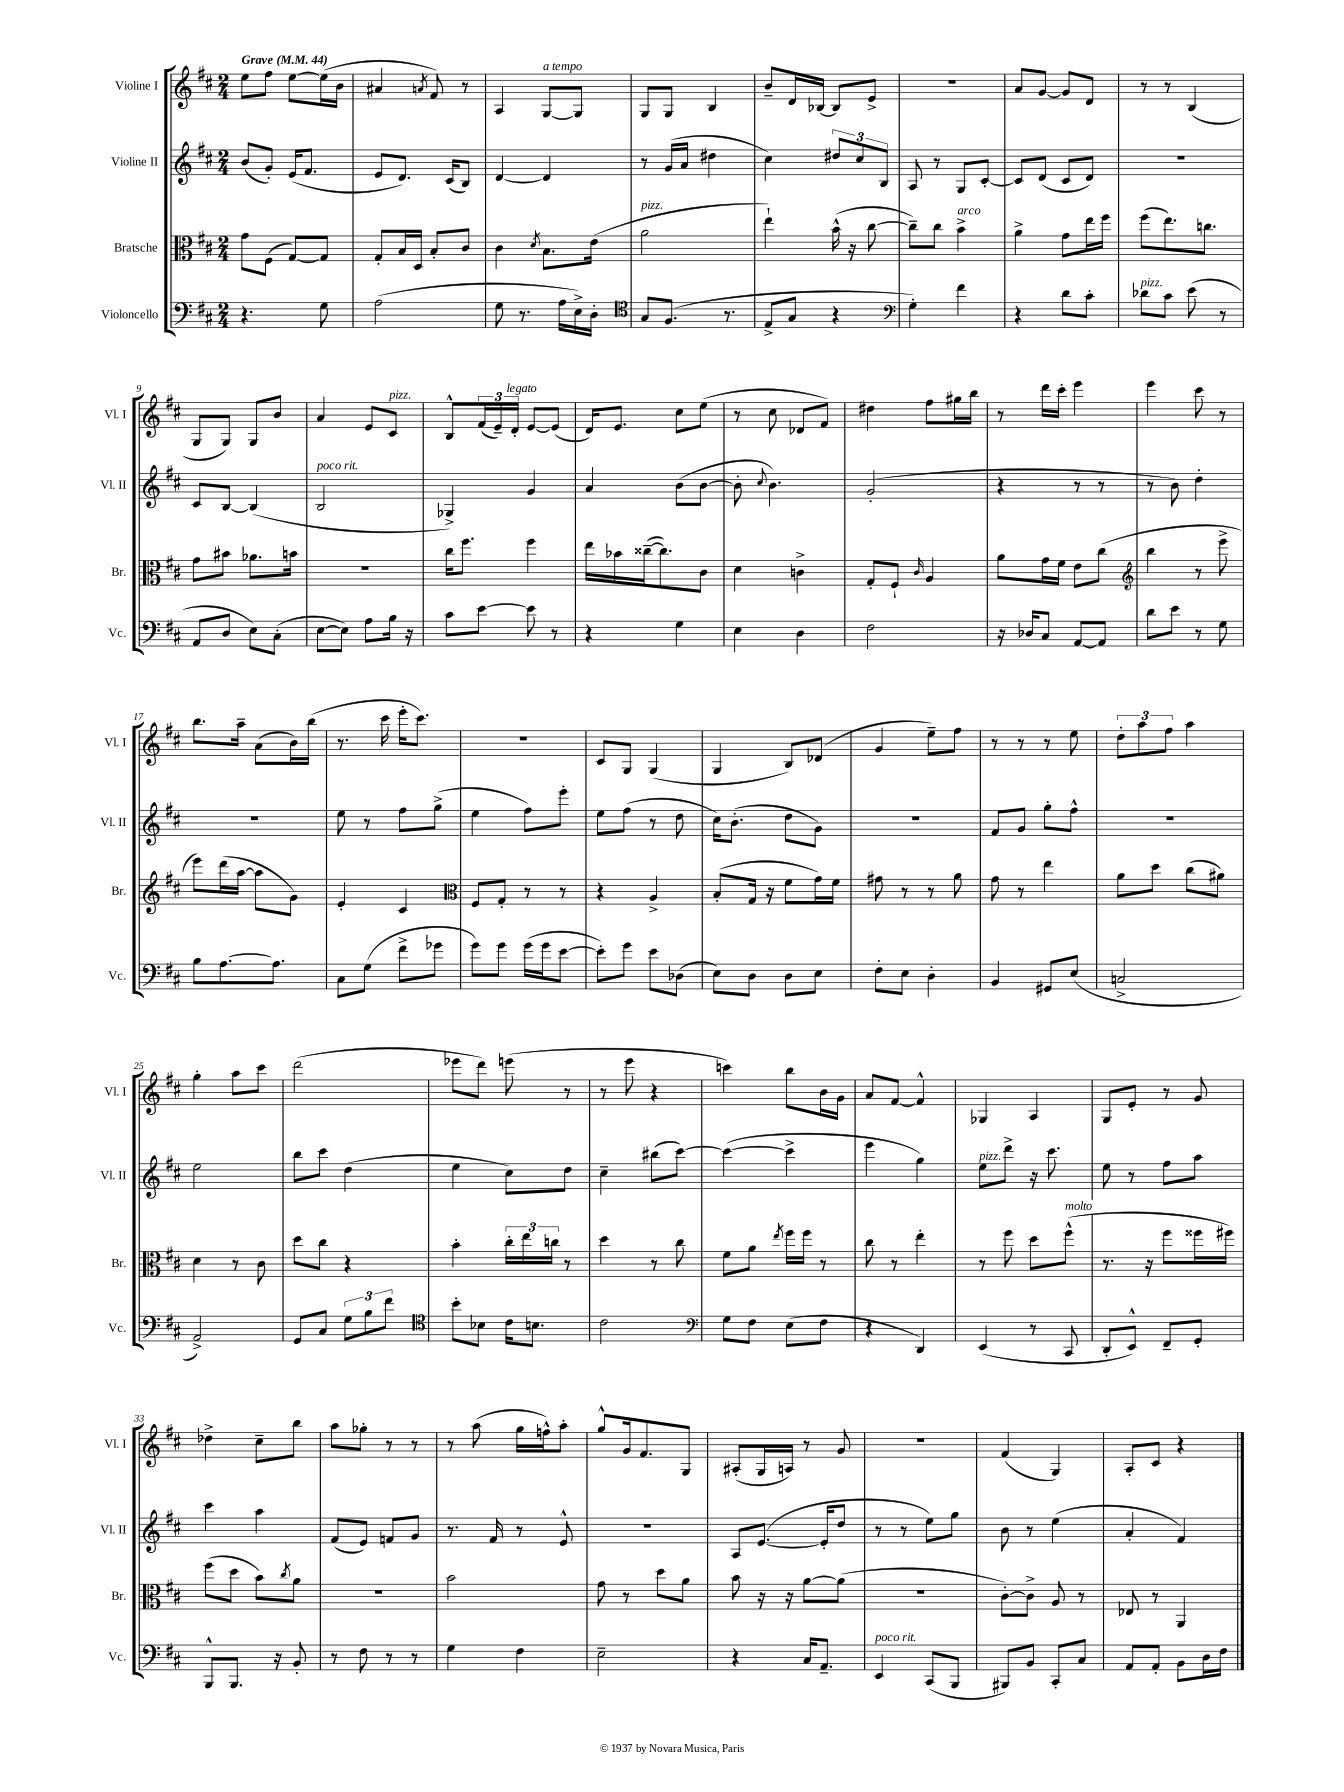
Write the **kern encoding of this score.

**kern	**kern	**kern	**kern
*staff4	*staff3	*staff2	*staff1
*clefF4	*clefC3	*clefG2	*clefG2
*k[f#c#]	*k[f#c#]	*k[f#c#]	*k[f#c#]
*M2/4	*M2/4	*M2/4	*M2/4
*MM44	*MM44	*MM44	*MM44
4.r	8g	(8b	8ee
.	(8F#	8g')	8ff#
.	[8G)	(16e	[8ee
.	.	8.f#	.
8G	8G]	.	(16ee]
.	.	.	16b
=	=	=	=
(2A	8G'	8e	4a#
.	16B	8.d)	.
.	16D	.	.
.	.	.	8qa
.	8B'	.	8f#)
.	.	(16c#	.
.	8c#	8B)	8r
=	=	=	=
8G	4c#	[4d	4A
8.r	.	.	.
.	8qd	.	.
.	8.B	4d]	[8G
16A	.	.	.
16E^)	.	.	8G]
16D'	(16e	.	.
=	=	=	=
*clefC4	*	*	*
8G	2a	8r	8G
(8.F#	.	(16g	8G
.	.	16a	.
.	.	4dd#	4B
8.r	.	.	.
=	=	=	=
8E^	4ee`)	4cc#)	8b~
8G	.	.	16d
.	.	.	[16B-
4r	(16b^^	12dd#	8B-]
.	16r	.	.
.	.	12cc#	.
.	[8cc#	.	8e^
.	.	12B	.
=	=	=	=
*clefF4	*	*	*
4G')	8cc#~])	8A	2r
.	8cc#	8r	.
4f#	4b^	8G	.
.	.	[8c#'	.
=	=	=	=
4r	4a^	8c#]	8a
.	.	(8d	[8g
8d	8g	8c#	8g]
8c#'	16ee	8d)	8d
.	16ff#	.	.
=	=	=	=
8d-	(8ff#	2r	8r
8c#	8.ee)	.	8r
(8e	.	.	(4B
.	8.cc	.	.
8r	.	.	.
=	=	=	=
8AA	8g	8c#	8G
8D	8b#	[8B	8G)
8E)	8.a-	(4B]	8G
(8C#'	.	.	8b
.	16b	.	.
=	=	=	=
[8E	2r	2B	4a
8E])	.	.	.
8A	.	.	8e
16B	.	.	8c#
16r	.	.	.
=	=	=	=
8c#	16cc#	4G-^)	8B^^
.	8.ff#	.	.
[8e	.	.	(24f#
.	.	.	24e~)
.	.	.	24d'
8e]	4ff#	4g	[8e
8r	.	.	(8e]
=	=	=	=
4r	16ee	4a	16d)
.	16b-	.	8.e
.	([16cc##~	.	.
.	8.cc##])	.	.
4G	.	(8b	8cc#
.	8c#	[8b	(8ee
=	=	=	=
4E	4d	8b']	8r
.	.	8qqcc#	.
.	.	4.b)	8cc#
4D	4c^	.	8d-
.	.	.	8f#)
=	=	=	=
2F#	8G'	(2g'	4dd#
.	8F#`	.	.
.	16qqc#	.	.
.	4A	.	8ff#
.	.	.	16gg#
.	.	.	16bb
=	=	=	=
16r	8a	4r	8r
16D-	.	.	.
8C#	16g	.	16ddd
.	16f#	.	16ccc#'
[8AA	8e	8r	4eee
8AA]	(8cc#	8r	.
=	=	=	=
*	*clefG2	*	*
8d	4bb	8r	4eee
8e	.	8b)	.
8r	8r	4dd'	8ccc#
8G	8eee^	.	8r
=	=	=	=
8B	8eee)	2r	8.bb
[8.A	(16ddd	.	.
.	[16aa	.	16aa~
.	8aa]	.	(8a
8.A]	.	.	.
.	8g)	.	16b)
.	.	.	(16bb
=	=	=	=
8C#	4e'	8ee	8.r
(8G	.	8r	.
.	.	.	16ccc#
8f#^	4c#	8ff#	16eee'
.	.	.	8.ccc#)
8g-	.	(8gg^	.
=	=	=	=
*	*clefC3	*	*
8g)	8F#	4ee	2r
8g	8G'	.	.
(16g	8r	8ff#)	.
16g	.	.	.
[8e	8r	8eee'	.
=	=	=	=
8e'])	4r	8ee	8c#
8g	.	(8ff#	8G
8e	4A^	8r	(4G
(8D-	.	8dd	.
=	=	=	=
8E)	(8B'	16cc#)	4G
.	.	(8.b'	.
8D	16G	.	.
.	16r	.	.
8D	8f#	8dd	8B)
8E	16g)	8g)	(8d-
.	16f#	.	.
=	=	=	=
8F#'	8g#	2r	4g
8E	8r	.	.
4D'	8r	.	8ee~)
.	8a	.	8ff#
=	=	=	=
4BB	8g	8f#	8r
.	8r	8g	8r
8GG#	4ee	8gg'	8r
(8E	.	8ff#^^	8ee
=	=	=	=
2C^	8a	2r	12dd'
.	.	.	12aa
.	8dd	.	.
.	.	.	12ff#
.	(8cc#	.	4aa
.	8a#)	.	.
=	=	=	=
2AA^)	4d	2ee	4gg'
.	8r	.	8aa
.	8c#	.	8ccc#
=	=	=	=
8GG	8dd	8bb	(2ddd
8C#	8cc#	8ccc#	.
12G	4r	(4dd	.
12B	.	.	.
12f#	.	.	.
=	=	=	=
*clefC4	*	*	*
8b'	4b'	4ee	8eee-
8B-	.	.	8ddd)
16c#	24cc#'	8cc#)	(8eee
.	24ee	.	.
8.B	.	.	.
.	24cc	.	.
.	8r	8dd	8r
=	=	=	=
2c#	4dd	4cc#~	8r
.	.	.	8eee
.	8r	(8bb#	4r
.	8cc#	[8ccc#)	.
=	=	=	=
*clefF4	*	*	*
8G	8f#	(4ccc#_	4ccc)
8F#	8a	.	.
.	8qee	.	.
(8E	16ff#	4ccc#^]	8bb
.	16ff#	.	.
8F#	8r	.	16b
.	.	.	16g
=	=	=	=
4r	8cc#	4eee	8a
.	8r	.	[8f#
4DD)	4ee'	4gg)	4f#^^]
=	=	=	=
(4EE	8r	8ee	4G-
.	8ff#	8ddd^	.
8r	8dd	16r	4A
.	.	8.ccc#	.
8CC#	(8ff#^^	.	.
=	=	=	=
8DD'	8.r	8ee	8G
8EE^^)	.	8r	8e'
.	16r	.	.
8FF#~	8ff#	8ff#	8r
8GG'	16ff##	8aa	8g
.	16ff#)	.	.
=	=	=	=
8BBB^^	(8ff#	4ccc#	4dd-^
8.BBB	8dd	.	.
.	8b)	4aa	8cc#~
16r	.	.	.
.	8qcc#	.	.
8BB'	8a	.	8bb
=	=	=	=
8r	2r	(8f#	8aa
8F#	.	8e)	8gg-'
8r	.	8f	8r
8r	.	8g	8r
=	=	=	=
4G	2b	8.r	8r
.	.	.	(8aa
.	.	16f#	.
4F#	.	8r	16gg
.	.	.	16ff^^)
.	.	8e^^	8aa'
=	=	=	=
2E~	8g	2r	8gg^^
.	8r	.	16g
.	.	.	8.f#
.	8dd	.	.
.	8a	.	8G
=	=	=	=
4r	8b	8A	(8A#'
.	16r	([8.e	16G
.	16r	.	16A)
16C#	[8a	.	8r
8.AA~	.	16e']	.
.	(8a]	8dd	8g
=	=	=	=
4EE	2r	8r	2r
.	.	8r	.
(8CC#	.	8ee)	.
8BBB	.	8gg	.
=	=	=	=
8BBB#)	[8c#')	8b	(4f#
8BB	8c#^]	8r	.
8CC#'	8A	(4ee	4G)
8C#	8r	.	.
=	=	=	=
8AA	8E-	4a'	8A'
8AA'	8r	.	8c#
8BB	4AA	4f#)	4r
16D	.	.	.
16F#	.	.	.
==	==	==	==
*-	*-	*-	*-
